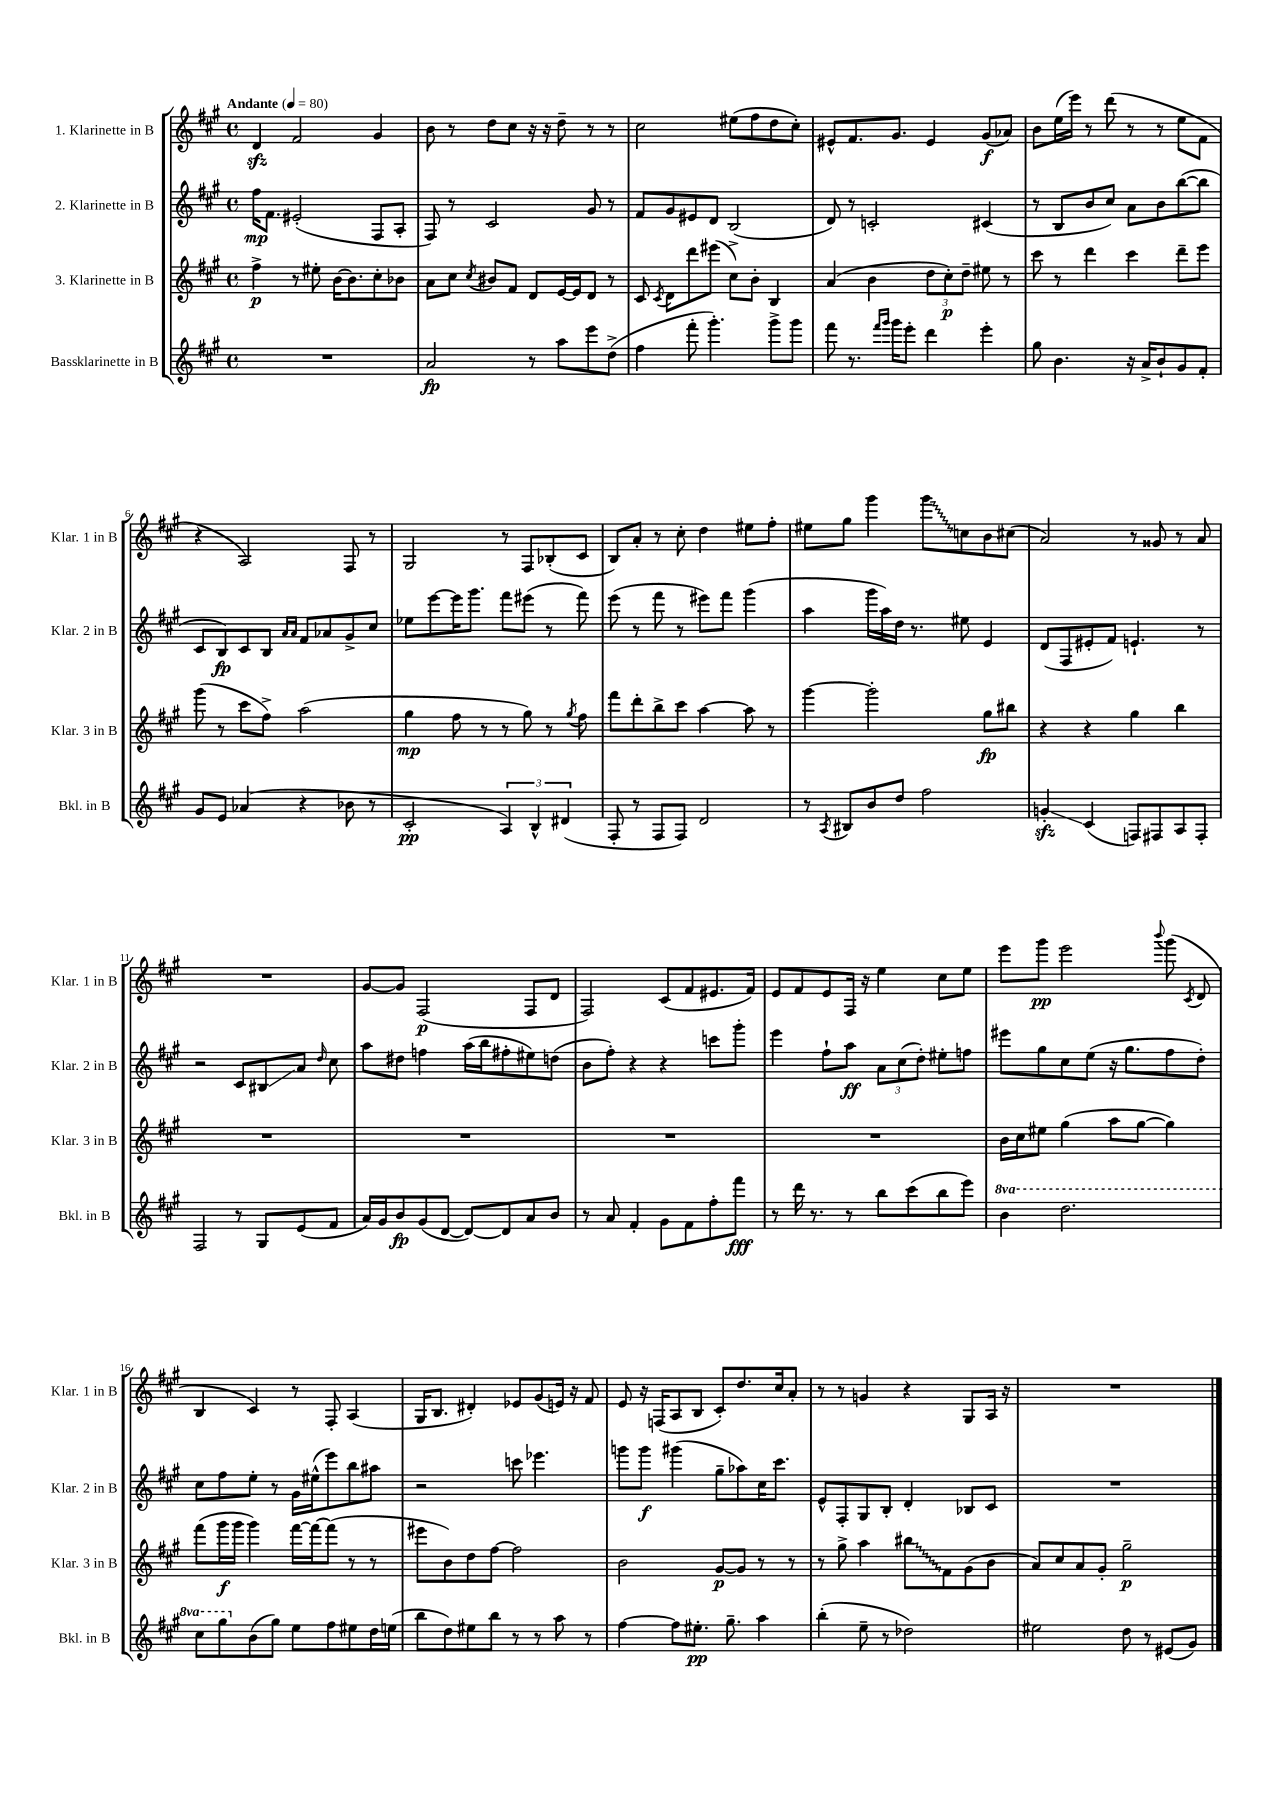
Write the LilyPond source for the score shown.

<<
\new StaffGroup <<
\new Staff = "s0" \with { instrumentName = "1. Klarinette in B" shortInstrumentName = "Klar. 1 in B" } {
    \clef treble \key a \major \defaultTimeSignature \time 4/4 \tempo "Andante" 4 = 80
    \autoBeamOff d'4\sfz fis'2 gis'4 |
    b'8 r8 d''8[ cis''8] r16 r16 d''8-- r8 r8 |
    cis''2 eis''8[( fis''8 d''8 cis''8]-.) |
    eis'8[-^ fis'8. gis'8.] eis'4 gis'8[\f( aes'8]) |
    b'8[ e''16( e'''16]) r8 d'''8( r8 r8 e''8[ fis'8] |
    r4 a2) fis8 r8 |
    gis2 r8 fis8[ bes8-.( cis'8] |
    b8[) a'8]-. r8 cis''8-. d''4 eis''8[ fis''8]-. |
    eis''8[ gis''8] gis'''4 \once \override Glissando.style = #'zigzag gis'''8[\glissando c''8 b'8 cis''8]( |
    a'2) r8 gisis'8 r8 a'8 |
    R1 |
    gis'8[~ gis'8] fis2\p( fis8[ d'8] |
    fis2) cis'8[( fis'8 eis'8. fis'16]) |
    e'8[ fis'8 e'8 fis16] r16 e''4 cis''8[ e''8] |
    e'''8[ gis'''8]\pp e'''2 \appoggiatura { b'''8 } gis'''8( \acciaccatura { cis'8 } d'8 |
    b4 cis'4) r8 fis8-. a4( |
    gis16[ b8.] dis'4-.) ees'8[ gis'8( e'16]) r16 fis'8 |
    e'8 r16 f16[( a8 b8] cis'8[-.) d''8. cis''16 a'8]-. |
    r8 r8 g'4 r4 gis8[ a16] r16 |
    R1 \bar "|." |
}
\new Staff = "s1" \with { instrumentName = "2. Klarinette in B" shortInstrumentName = "Klar. 2 in B" } {
    \clef treble \key a \major \defaultTimeSignature \time 4/4
    \autoBeamOff fis''16[\mp fis'8.] eis'2-.( fis8[ a8]-. |
    fis8) r8 cis'2 gis'8 r8 |
    fis'8[ gis'8 eis'8 d'8] b2( |
    d'8) r8 c'2-. cis'4( |
    r8 b8[ b'8 cis''8]) a'8[ b'8 b''8~( b''8] |
    cis'8[ b8\fp) cis'8 b8] \grace { a'16[ a'16] } fis'8[ aes'8 gis'8-> cis''8] |
    ees''8[ e'''8~ e'''16 gis'''8.] fis'''8[ eis'''8]( r8 fis'''8) |
    e'''8( r8 fis'''8 r8 eis'''8[) fis'''8] gis'''4( |
    a''4 gis'''16[ a''16) d''16] r8. eis''8 e'4 |
    d'8[( fis8 eis'8-. fis'8]) e'4.-! r8 |
    r2 cis'8[ bis8\glissando a'8] \grace { d''16 } cis''8 |
    a''8[ dis''8] f''4 a''16[( b''16 fis''8-. eis''8) d''8]( |
    b'8[ fis''8]-.) r4 r4 c'''8[ gis'''8]-. |
    e'''4 fis''8[-! a''8]\ff \tuplet 3/2 { a'8[ cis''8( d''8]-.) } eis''8[-. f''8] |
    eis'''8[ gis''8 cis''8 e''8]( r16 gis''8.[ fis''8 d''8]-.) |
    cis''8[ fis''8 e''8]-. r8 gis'16[ eis''16-^( e'''8) b''8 ais''8] |
    r2 c'''8 ees'''4. |
    g'''8[ g'''8]\f gis'''4( gis''8[-- aes''8) cis''16 cis'''8.] |
    e'8[-^ fis8-. gis8 b8]-. d'4-. bes8[ cis'8] |
    R1 \bar "|." |
}
\new Staff = "s2" \with { instrumentName = "3. Klarinette in B" shortInstrumentName = "Klar. 3 in B" } {
    \clef treble \key a \major \defaultTimeSignature \time 4/4
    \autoBeamOff fis''4->\p r8 eis''8-. b'16[~ b'8. cis''8-. bes'8] |
    a'8[ cis''8] \acciaccatura { cis''8 } bis'8[ fis'8] d'8[ e'16~ e'16 d'8] r8 |
    cis'8 \acciaccatura { cis'8 } d'8[ d'''8 eis'''8]( cis''8[->) b'8]-. b4 |
    a'4( b'4 \tuplet 3/2 { d''8[ cis''8-.\p) d''8]-- } eis''8 r8 |
    cis'''8 r8 d'''4 cis'''4 d'''8[-- e'''8] |
    gis'''8( r8 cis'''8[ fis''8]->) a''2( |
    gis''4\mp fis''8 r8 r8 gis''8) r8 \acciaccatura { gis''8 } fis''8 |
    fis'''8[ d'''8-. b''8-> cis'''8] a''4~ a''8 r8 |
    gis'''4~ gis'''2-. gis''8[\fp bis''8] |
    r4 r4 gis''4 b''4 |
    R1 |
    R1 |
    R1 |
    R1 |
    b'16[ cis''16 eis''8] gis''4( a''8[ gis''8]~ gis''4) |
    fis'''8[( gis'''16\f gis'''16] gis'''4) fis'''16[~ fis'''16~ fis'''8]( r8 r8 |
    eis'''8[ b'8) d''8 fis''8]~ fis''2 |
    b'2 gis'8[~\p gis'8] r8 r8 |
    r8 gis''8-> a''4 \once \override Glissando.style = #'zigzag bis''8[\glissando fis'8 gis'8( b'8] |
    a'8[) cis''8 a'8 gis'8]-. gis''2--\p \bar "|." |
}
\new Staff = "s3" \with { instrumentName = "Bassklarinette in B" shortInstrumentName = "Bkl. in B" } {
    \clef treble \key a \major \defaultTimeSignature \time 4/4 \set Staff.ottavationMarkups = #ottavation-simple-ordinals
    \autoBeamOff R1 |
    a'2\fp r8 a''8[ e'''8 d''8]->( |
    fis''4 fis'''8-. gis'''4.-.) gis'''8[-> gis'''8] |
    fis'''8 r8. \grace { fis'''16[ gis'''16] } gis'''16[ e'''8]-. d'''4 e'''4-. |
    gis''8 b'4. r16 a'16[-> b'8-! gis'8 fis'8]-. |
    gis'8[ e'8] aes'4( r4 bes'8 r8 |
    cis'2-.\pp \tuplet 3/2 { a4) b4-^ dis'4( } |
    fis8-. r8 fis8[ fis8]) d'2 |
    r8 \acciaccatura { a8 } bis8[ b'8 d''8] fis''2 |
    g'4-.\glissando\sfz cis'4( f8[) fis8 a8 fis8]-. |
    fis2 r8 gis8[ e'8( fis'8] |
    a'16[) gis'16 b'8\fp gis'8( d'8]~ d'8[~) d'8 a'8 b'8] |
    r8 a'8 fis'4-. gis'8[ fis'8 fis''8-. fis'''8]\fff |
    r8 d'''16 r8. r8 b''8[ cis'''8( b''8 e'''8]) |
    \ottava #1 b''4 d'''2. |
    cis'''8[ gis'''8 \ottava #0 b'8( gis''8]) e''8[ fis''8 eis''8 d''16 e''16]( |
    b''8[ d''8) eis''8 b''8] r8 r8 a''8 r8 |
    fis''4~ fis''8[ eis''8.]-.\pp gis''8.-- a''4 |
    b''4-.( e''8-- r8 des''2) |
    eis''2 d''8 r8 eis'8[( gis'8]) \bar "|." |
}
>>
>>
